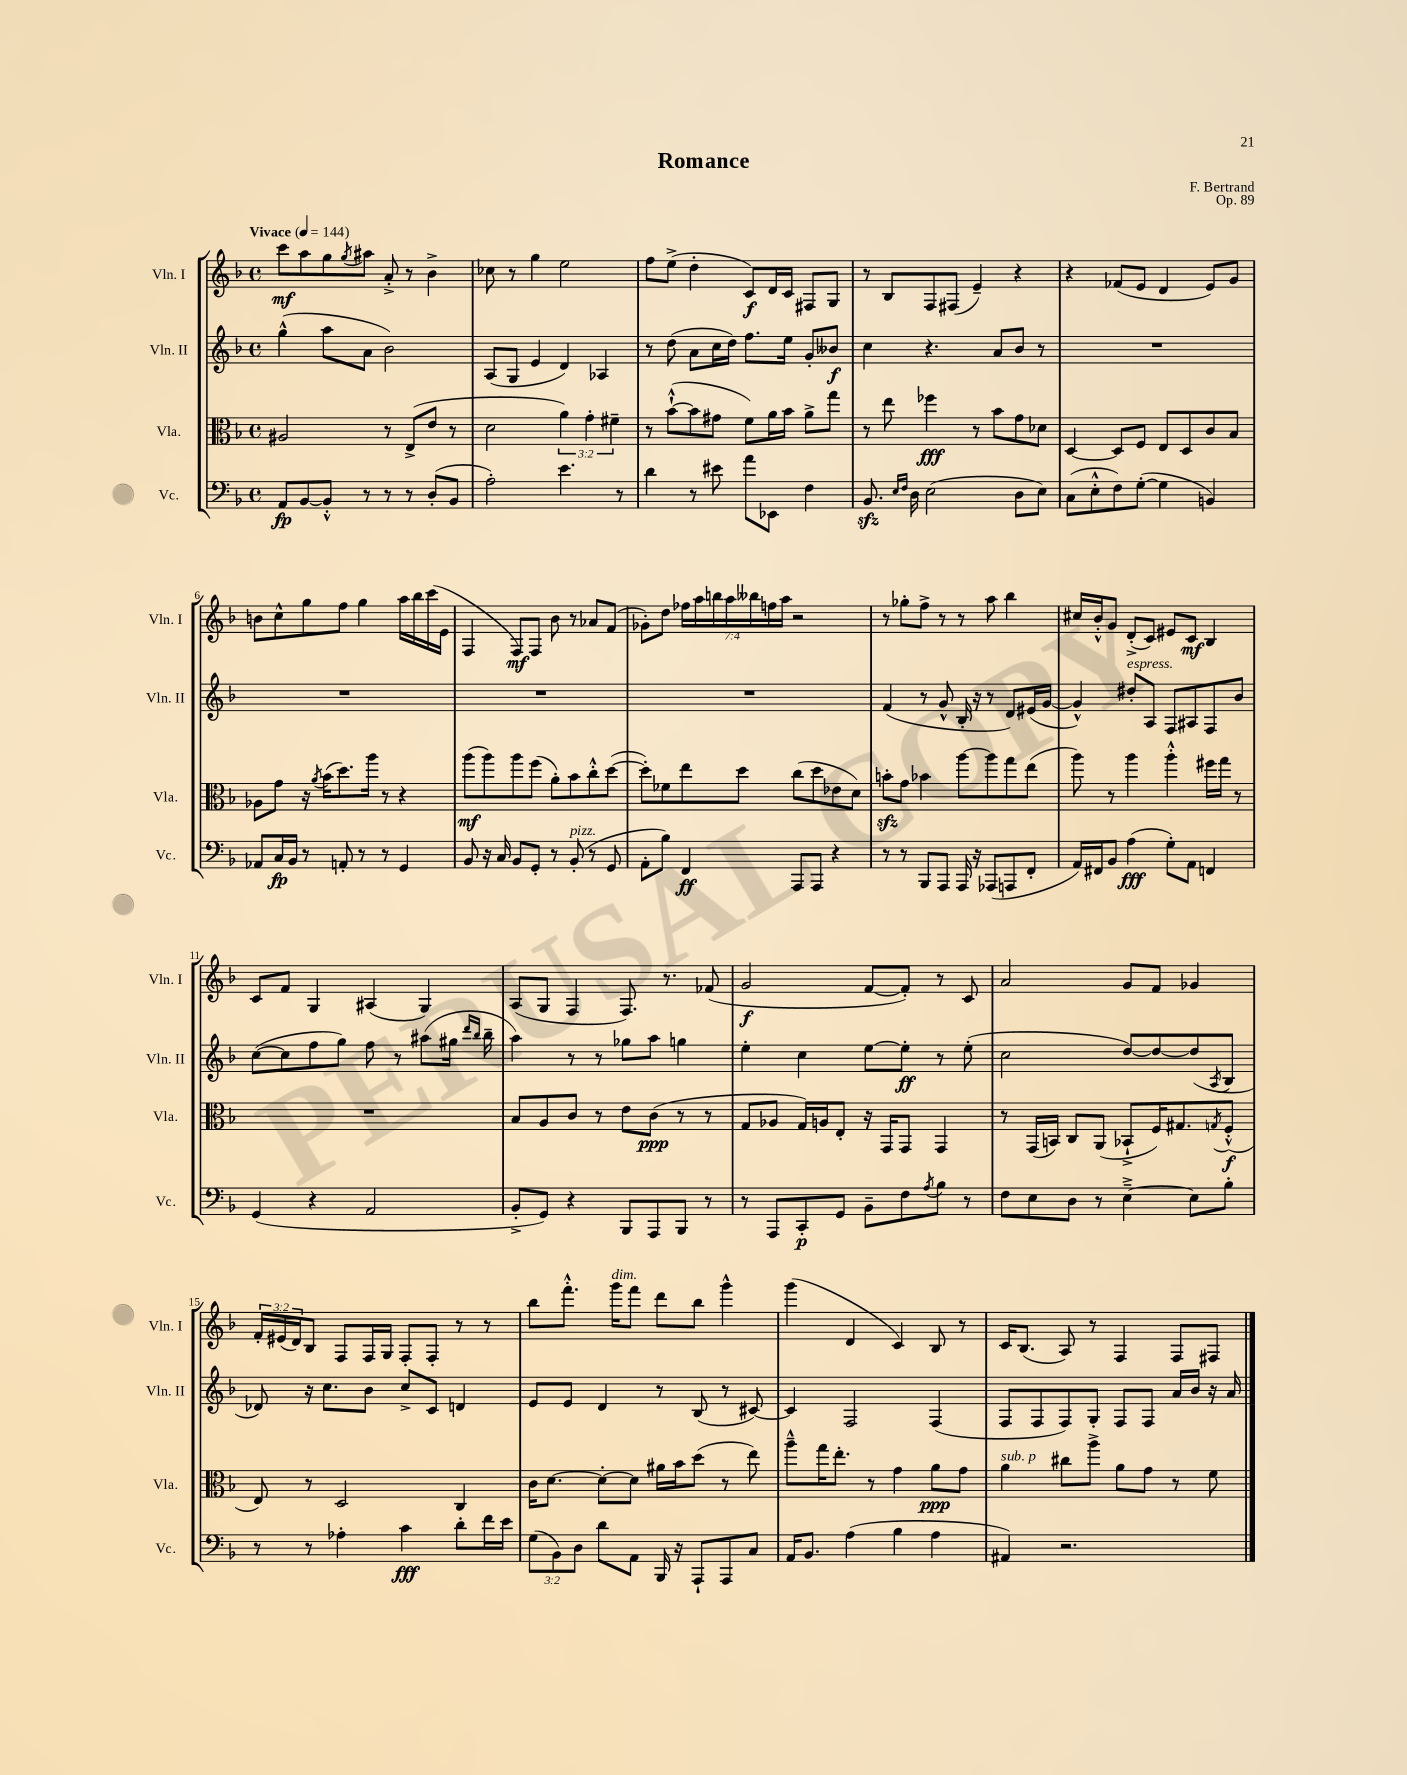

**kern	**kern	**kern	**kern
*staff4	*staff3	*staff2	*staff1
*clefF4	*clefC3	*clefG2	*clefG2
*k[b-]	*k[b-]	*k[b-]	*k[b-]
*M4/4	*M4/4	*M4/4	*M4/4
*met(c)	*met(c)	*met(c)	*met(c)
*MM144	*MM144	*MM144	*MM144
8AA	2A#	(4gg^^	8ccc
[8BB-	.	.	8aa
8BB-'^^]	.	8aa	8gg
.	.	.	8qgg
8r	.	8a	8aa#
8r	8r	2b-)	8a'^
8r	(8E^	.	8r
(8D'	8e	.	4b-^
8BB-	8r	.	.
=	=	=	=
2A')	2d	(8A	8cc-
.	.	8G	8r
.	.	4e	4gg
4.e	6a)	4d)	2ee
.	6g'	.	.
.	.	4A-	.
.	6f#~	.	.
8r	.	.	.
=	=	=	=
4d	8r	8r	8ff
.	([8b-`^^	(8dd	(8ee^
8r	8b-]	8a	4dd'
8e#	8g#	16cc	.
.	.	16dd)	.
8a	8f)	8.ff	8c)
8EE-	16a	.	16d
.	16b-	16ee	16c
4F	8a^	8g'	8F#
.	8gg	8b--	8G
=	=	=	=
8.BB-	8r	4cc	8r
.	8ee	.	8B-
16qqE	.	.	.
16qqF	.	.	.
16D	.	.	.
(2E	4ff-	4.r	8F
.	.	.	(8F#
.	8r	.	4e~)
.	8b-	8a	.
8D	8g	8b-	4r
8E)	8d-	8r	.
=	=	=	=
(8C	[4D	1r	4r
8E'^^	.	.	.
8F)	8D]	.	(8f-
([8G'	8F	.	8e
4G]	8E	.	4d
.	8D	.	.
4BB)	8c	.	8e)
.	8B-	.	8g
=	=	=	=
8AA-	8A-	1r	8b
16C	8g	.	8cc^^
16BB-	.	.	.
8r	16r	.	8gg
.	8qa	.	.
.	(16b-	.	.
8AA'	8.dd)	.	8ff
8r	.	.	4gg
.	16aa	.	.
8r	8r	.	.
4GG	4r	.	16aa
.	.	.	16bb-
.	.	.	(16ccc
.	.	.	16e
=	=	=	=
8BB-	(8aa	1r	4F
16r	8aa)	.	.
16C	.	.	.
8BB-	8aa	.	8F)
8GG'	(8ff	.	8F
8r	8a')	.	8b-
(8BB-'	8b-	.	8r
8r	8cc'^^	.	8a-
8GG	([8dd	.	(8f
=	=	=	=
8AA'	8dd'])	1r	8g-')
8B-)	8f-	.	8dd
4FF	8ee	.	28ff-
.	.	.	28aa
.	.	.	28bb
.	.	.	28aa
.	8dd	.	.
.	.	.	28bb--
.	.	.	28ff
.	.	.	28aa
8AAA	(8cc	.	2r
8AAA	8dd	.	.
4r	8e-	.	.
.	8d)	.	.
=	=	=	=
8r	8b'	(4f	8r
8r	8g	.	8gg-'
8BBB-	4b-	8r	8ff^
8AAA	.	8g^^	8r
16AAA	[8aa	16B-'	8r
16r	.	16r	.
(8AAA-	8aa]	8r	8aa
8AAA	8gg	8d)	4bb-
8FF'	(8ee	(16e#	.
.	.	[16g	.
=	=	=	=
16AA)	8aa)	4g^^])	16cc#
16FF#	.	.	16b-'^^
8BB-	8r	.	8g
(4A	4aa	8dd#'	(8d'^
.	.	8A	8c)
8G')	4aa'^^	8F	8e#
8AA	.	8A#	8c
4FF	16ff#	8F	4B-
.	16gg	.	.
.	8r	8b-	.
=	=	=	=
(4GG	1r	([8cc	8c
.	.	8cc]	8f
4r	.	8ff	4G
.	.	8gg)	.
2AA	.	8ff	(4A#
.	.	8r	.
.	.	(8aa#	4G)
.	.	16gg#	.
.	.	16qqddd	.
.	.	16qqbb-	.
.	.	16bb-~	.
=	=	=	=
8BB-'^	8B-	4aa)	(8A
8GG)	8A	.	8G
4r	8c	8r	4F
.	8r	8r	.
8BBB-	8e	8gg-	8.F)
8AAA	(8c	8aa	.
.	.	.	8.r
8BBB-	8r	4gg	.
8r	8r	.	(8f-
=	=	=	=
8r	8G	4ee'	2g
8AAA	8A-	.	.
8CC'	16G)	4cc	.
.	16A	.	.
8GG	8E'	.	.
8BB-~	16r	[8ee	[8f
.	16GG	.	.
8F	8GG	8ee']	8f'])
8qA	.	.	.
8B-	4GG	8r	8r
8r	.	(8ee'	8c
=	=	=	=
8F	8r	2cc	2a
8E	(16GG	.	.
.	16BB)	.	.
8D	8C	.	.
8r	(8AA	.	.
[4E~^	8BB-`^	[8dd)	8g
.	16F)	8dd_	8f
.	8.G#	.	.
8E]	.	(8dd]	4g-
.	8qG	8qA	.
8B-'	(8F'^^	8B-	.
=	=	=	=
8r	8E)	8d-)	24f'
.	.	.	(24e#
.	.	.	24d)
8r	8r	16r	8B-
.	.	8.cc	.
4A-'	2D	.	8F
.	.	8b-	16F
.	.	.	16G
4c	.	8cc^	8F'
.	.	8c	8F'
8d'	4C	4d	8r
16f	.	.	8r
16e	.	.	.
=	=	=	=
(12G	16c	8e	8bb-
.	[8.d	.	.
12BB-)	.	.	.
.	.	8e	8.fff'^^
12D	.	.	.
8d	8d'_	4d	.
.	.	.	16ggg
8AA	8d]	.	8fff
16BBB-	16a#	8r	8ddd
16r	16b-	.	.
8AAA`	(8dd	(8B-	8bb-
8AAA	8r	8r	4ggg^^
8C	8ee)	[8c#)	.
=	=	=	=
16AA	8aa~^^	4c#]	(4ggg
8.BB-	.	.	.
.	16gg	.	.
.	8.ee'	.	.
(4A	.	2F	4d
.	8r	.	.
4B-	4g	.	4c)
4A	8a	(4F	8B-
.	8g	.	8r
=	=	=	=
4AA#)	4a	8F	16c
.	.	.	(8.B-
.	.	8F	.
2.r	8cc#	8F)	8A)
.	8aa^	8G'	8r
.	8a	8F	4F
.	8g	8F	.
.	8r	16a	8F
.	.	16b-	.
.	8f	16r	8F#
.	.	16a	.
==	==	==	==
*-	*-	*-	*-
